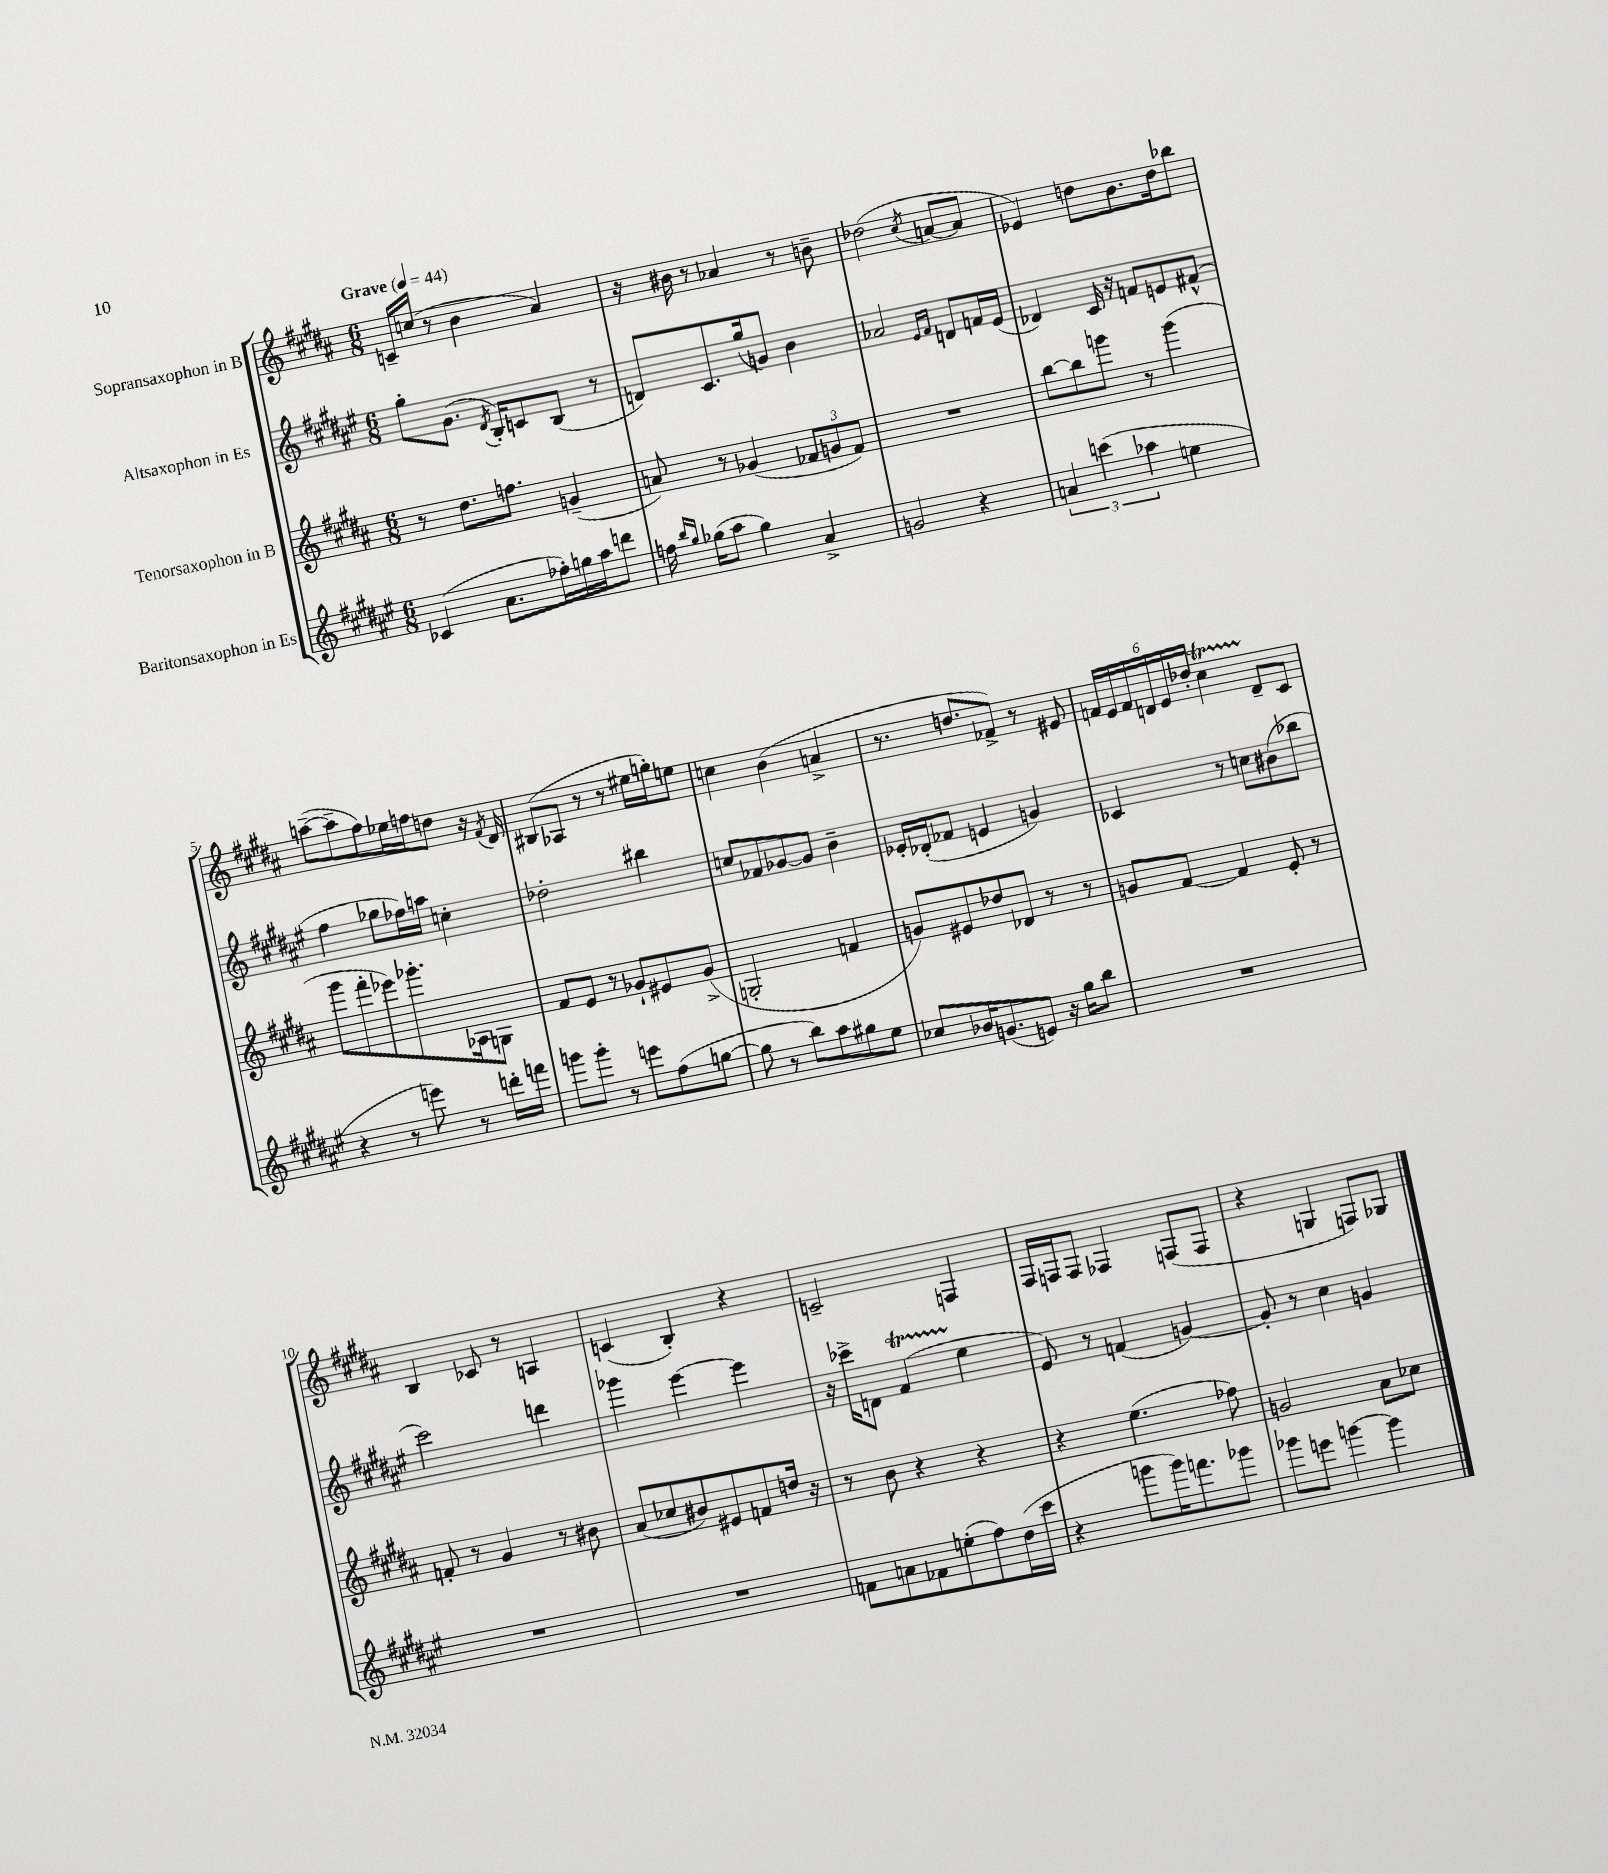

**kern	**kern	**kern	**kern
*staff4	*staff3	*staff2	*staff1
*clefG2	*clefG2	*clefG2	*clefG2
*k[f#c#g#d#a#e#]	*k[f#c#g#d#a#]	*k[f#c#g#d#a#e#]	*k[f#c#g#d#a#]
*M6/8	*M6/8	*M6/8	*M6/8
*MM44	*MM44	*MM44	*MM44
(4c-	8r	8gg#'	16c~
.	.	.	(16cc
.	8.dd#	(8.g#	8r
8.a#	.	.	4b
.	.	8qd#	.
.	8.ff	16B')	.
.	.	8c	.
16ff-')	.	.	.
16gg	(4g~	(8B	4a#)
16aa#	.	.	.
8ddd	.	8r	.
=	=	=	=
16ff	8a)	8d)	16r
16qqbb	.	.	.
16qqgg#	.	.	.
(16gg-	.	.	16b#
8aa#	8r	8.c#	8r
4gg-)	(4g-	.	4a-
.	.	(16gg#	.
.	.	8g)	.
4a#^	12f-	4b	8r
.	12g	.	.
.	.	.	8b~
.	12f-)	.	.
=	=	=	=
2g	2.r	2a-	(2dd-
.	.	16qqe#	.
.	.	16qqf#	8qcc#
4r	.	8d	[8a
.	.	16f	8a]
.	.	(16e#	.
=	=	=	=
6a	[8bb	4d-)	4e-)
.	8bb]	.	.
(6ccc	.	.	.
.	8ggg	16c#	8dd
.	.	16r	.
6aa-	.	.	.
.	8r	8f	8.b
4ee	(4ggg	8e	.
.	.	.	16dd
.	.	(8f#^^	8bb-
=	=	=	=
4r	8ggg#	4ff#	([8aa~
.	8fff#'	.	8aa~]
8r	8eee-)	8gg-	8ff#)
8eee)	8.ggg-'	16ff-)	16ee-
.	.	16aa	16ff
8r	.	4cc'	8dd
.	16A-	.	.
16ddd'	8G	.	16r
.	.	.	8qf#
16fff	.	.	16d#
=	=	=	=
8ggg	8f#	2dd-'	(8B#
8ggg'	8e	.	8A-
8r	8r	.	8r
8eee	8g-`	.	8r
(8ff#	8e#	4bb#	16ee#
.	.	.	16gg')
[8gg	(8g-^	.	8ee
=	=	=	=
8gg]	2G'	8cc	4cc
8r	.	8f-	.
8bb)	.	[8g-	(4b
8aa#	.	8g-]	.
8gg#	4f	4b~	4a^
8ee#	.	.	.
=	=	=	=
8cc-	8g)	16e-'	8.r
.	.	(16d-'	.
16b-	8e#	8f-	.
(8.g	.	.	8.dd
.	8dd-	4e	.
8e)	8d-	.	8f-^)
16r	8r	4g)	8r
16gg#	.	.	.
8bb	8r	.	8e#
=	=	=	=
2.r	8g	4c-	24f
.	.	.	24e
.	.	.	24f
.	[8f#	.	24d
.	.	.	24e
.	.	.	24dd-'
.	4f#]	8r	4cc#
.	.	8cc	.
.	8e'	(8b#	8d~
.	8r	8bb-	8c#
=	=	=	=
2.r	8f'	2ccc#)	4B
.	8r	.	.
.	4g#	.	8c-
.	.	.	8r
.	8r	4ddd	4A
.	8b#	.	.
=	=	=	=
2.r	(8a#	4ggg-	(4c
.	8cc-	.	.
.	8b#)	[4eee#	4B')
.	8e#	.	.
.	8f	4eee#]	4r
.	16dd	.	.
.	16r	.	.
=	=	=	=
8f	8r	16r	2c~
.	.	16ccc-^	.
8a	8b	8d	.
8f-	4r	(4f#	.
(8ee'	.	.	.
8ff#)	4r	4ee#	4F
(16dd#	.	.	.
16ccc#	.	.	.
=	=	=	=
4r	4r	8e#)	16F#
.	.	.	16F
.	.	8r	8F
8ggg	(4.ee	(4f	4F-
16ggg)	.	.	.
8.fff	.	.	.
.	.	[4g)	(8F
8ggg-	8ff-)	.	8F
=	=	=	=
8ggg-	2g	8g']	4r
8eee	.	8r	.
[4ggg	.	4cc#	4G
4ggg]	8a#	4g	8F)
.	8cc-	.	8G-
==	==	==	==
*-	*-	*-	*-
